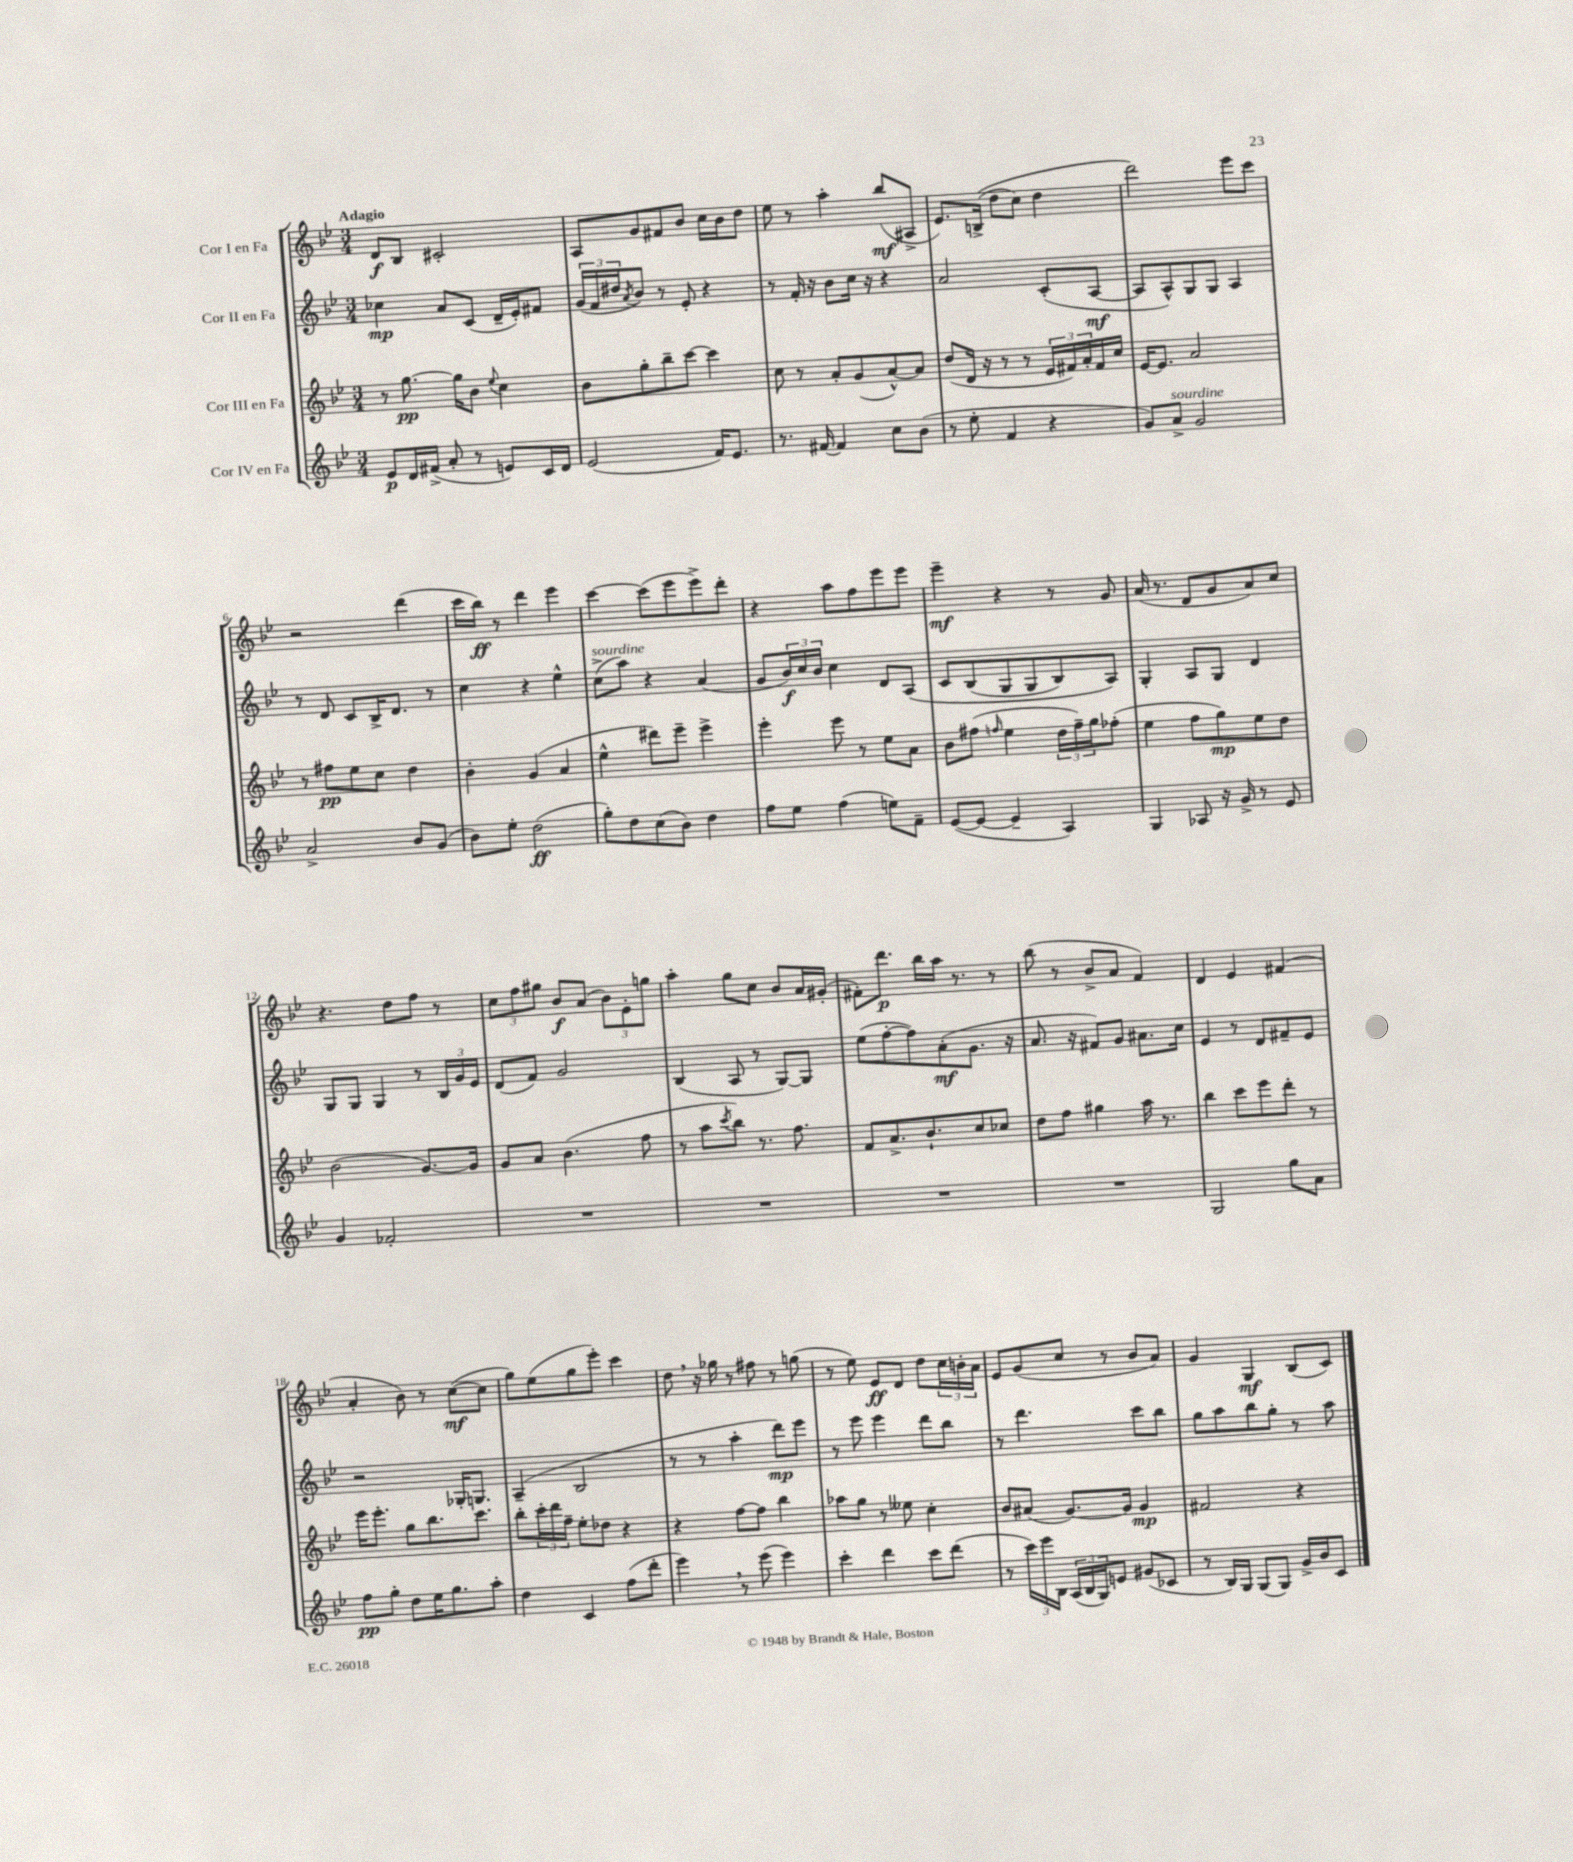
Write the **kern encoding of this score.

**kern	**dynam	**kern	**dynam	**kern	**dynam	**kern	**dynam
*part4	*part4	*part3	*part3	*part2	*part2	*part1	*part1
*staff4	*staff4	*staff3	*staff3	*staff2	*staff2	*staff1	*staff1
*I"Cor IV en Fa	*	*I"Cor III en Fa	*	*I"Cor II en Fa	*	*I"Cor I en Fa	*
*clefG2	*	*clefG2	*	*clefG2	*	*clefG2	*
*k[b-e-]	*	*k[b-e-]	*	*k[b-e-]	*	*k[b-e-]	*
*M3/4	*	*M3/4	*	*M3/4	*	*M3/4	*
=1	=1	=1	=1	=1	=1	=1	=1
!	!	!	!	!	!	!LO:TX:a:B:t=Adagio	!
8e-/L	p	8r	.	4cc-X\	mp	8d/L	f
16d/L	.	[8.gg\	pp	.	.	8B-/J	.
(16f#X^/JJ	.	.	.	.	.	.	.
8a'/	.	.	.	8a/L	.	2c#X'/	.
.	.	16gg\KL]	.	.	.	.	.
8r	.	8b-\J	.	(8c/J	.	.	.
.	.	8qqee-/	.	.	.	.	.
8en/L)	.	4cc\	.	16d~/LL	.	.	.
.	.	.	.	16e-'/J)	.	.	.
16c/L	.	.	.	8f#X/J	.	.	.
16d/JJ	.	.	.	.	.	.	.
=2	=2	=2	=2	=2	=2	=2	=2
(2e-/	.	8b-\L	.	(24g/LL	.	8A/L	.
.	.	.	.	24f/	.	.	.
.	.	.	.	24dd#X/J	.	.	.
.	.	.	.	8qa/	.	.	.
.	.	8gg'\	.	8b-/J)	.	8g/	.
.	.	8bb-~\	.	8r	.	8f#X/	.
.	.	[8ccc\J	.	8e-'/	.	8b-/J	.
16f/KL)	.	4ccc\]	.	4r	.	16cc\LL	.
8.e-/J	.	.	.	.	.	16b-\J	.
.	.	.	.	.	.	8dd\J	.
=3	=3	=3	=3	=3	=3	=3	=3
8.r	.	8cc\	.	8r	.	8ee-\	.
.	.	8r	.	16f'/	.	8r	.
[16f#X/	.	.	.	16r	.	.	.
4f#/]	.	8a'/L	.	8b-\L	.	4aa'\	.
.	.	(8g/	.	16cc\Jk	.	.	.
.	.	.	.	16r	.	.	.
8cc\L	.	[8a^^/)	.	4r	.	(8bb-/L	mf
(8b-\J	.	8a/J]	.	.	.	8A#X^/J	.
=4	=4	=4	=4	=4	=4	=4	=4
8r	.	(8dd/L	.	2a/	.	8.e-/L)	.
8ee-'\	.	16d/Jk	.	.	.	.	.
.	.	16r	.	.	.	((16Bn^/Jk	.
4f/	.	8r	.	.	.	8dd\L	.
.	.	8r	.	.	.	8cc\J)	.
4r	.	24e-/LL	.	(8c'/L	.	4dd\	.
.	.	24f#X/)	.	.	.	.	.
.	.	24a'/	.	.	.	.	.
.	.	16f#/	.	[8A/J	mf	.	.
.	.	16cc/JJ	.	.	.	.	.
=5	=5	=5	=5	=5	=5	=5	=5
8g/L)	.	[16e-/KL	.	8A/L]	.	2ddd\)	.
.	.	8.e-/J]	.	.	.	.	.
!LO:TX:a:i:t=sourdine	!	!	!	!	!	!	!
8a^/J	.	.	.	8A^^/)	.	.	.
2g/	.	2a/	.	8G/	.	.	.
.	.	.	.	8G/J	.	.	.
.	.	.	.	4A/	.	8eee-\L	.
.	.	.	.	.	.	8ccc\J	.
!!LO:LB:g=z
=6	=6	=6	=6	=6	=6	=6	=6
2a^/	.	8r	.	8r	.	2r	.
.	.	8ff#X\L	pp	8d/	.	.	.
.	.	8ee-\	.	8c/L	.	.	.
.	.	8cc\J	.	16B-^/K	.	.	.
.	.	.	.	8.d/J	.	.	.
8b-/L	.	4dd\	.	.	.	(4ddd\	.
(8g/J	.	.	.	8r	.	.	.
=7	=7	=7	=7	=7	=7	=7	=7
8b-\L)	.	4b-'\	.	4cc\	.	16ccc\LL	.
.	.	.	.	.	.	16bb-\JJ)	ff
8ee-'\J	.	.	.	.	.	8r	.
(2dd\	ff	(4g/	.	4r	.	4ddd\	.
.	.	4a/	.	4ee-^^\	.	4eee-\	.
=8	=8	=8	=8	=8	=8	=8	=8
!	!	!	!	!LO:TX:a:i:t=sourdine	!	!	!
8gg'\L)	.	4ee-^^\	.	(8cc^\L	.	[4ccc\	.
8dd\	.	.	.	8aa\J)	.	.	.
(8cc\	.	8ddd#X\L)	.	4r	.	(8ccc\L]	.
8b-\J)	.	8eee-~\J	.	.	.	8eee-\	.
4dd\	.	4eee-^\	.	(4a/	.	8eee-^\)	.
.	.	.	.	.	.	8ddd'\J	.
=9	=9	=9	=9	=9	=9	=9	=9
8ff\L	.	4eee-'\	.	8g/L	.	4r	.
8ee-\J	.	.	.	24b-/L)	f	.	.
.	.	.	.	24cc/	.	.	.
.	.	.	.	24b-/JJ	.	.	.
(4ff\	.	8eee-\	.	4cc\	.	8aa\L	.
.	.	8r	.	.	.	8ff\	.
8een\L)	.	8ee-\L	.	8d/L	.	8eee-\	.
8f~\J	.	8a\J	.	(8A/J	.	8eee-\J	.
=10	=10	=10	=10	=10	=10	=10	=10
([8e-/L	.	8b-\L	.	8c/L	.	4eee-~\	mf
8e-/J_	.	(8ff#X\J	.	(8B-/	.	.	.
.	.	16qqffn/	.	.	.	.	.
4e-~/]	.	4ee-\	.	8G/	.	4r	.
.	.	.	.	8G/	.	.	.
4A/)	.	24dd\LL	.	8B-/)	.	8r	.
.	.	24ff~\)	.	.	.	.	.
.	.	24gg\J	.	.	.	.	.
.	.	(8ff-X'\J	.	8A/J)	.	8g/	.
=11	=11	=11	=11	=11	=11	=11	=11
4G/	.	4ee-\	.	4G'/	.	(16a/	.
.	.	.	.	.	.	8.r	.
8A-X/	.	8ff\L	.	8A/L	.	8d/L	.
16r	.	8gg\)	mp	8G/J	.	8g/	.
16g^/	.	.	.	.	.	.	.
8r	.	8ee-\	.	4d/	.	8a/)	.
8e-/	.	8dd\J	.	.	.	8cc/J	.
!!LO:LB:g=z
=12	=12	=12	=12	=12	=12	=12	=12
4g/	.	(2b-\	.	8G/L	.	4.r	.
.	.	.	.	8G/J	.	.	.
2f-X'/	.	.	.	4G/	.	.	.
.	.	.	.	.	.	8dd\L	.
.	.	[8.g/L)	.	8r	.	8ff\J	.
.	.	.	.	24B-/LL	.	8r	.
.	.	.	.	24g/	.	.	.
.	.	16g/Jk]	.	.	.	.	.
.	.	.	.	24e-/JJ	.	.	.
=13	=13	=13	=13	=13	=13	=13	=13
2.r	.	8g/L	.	(8d/L	.	12cc\L	.
.	.	.	.	.	.	12ff\	.
.	.	8a/J	.	8f/J)	.	.	.
.	.	.	.	.	.	12gg#X\J	.
.	.	(4.b-\	.	2g/	.	8b-/L	f
.	.	.	.	.	.	(8a/J	.
.	.	.	.	.	.	12b-\L)	.
.	.	.	.	.	.	12e-'\	.
.	.	8ff\	.	.	.	.	.
.	.	.	.	.	.	12ggn\J	.
=14	=14	=14	=14	=14	=14	=14	=14
2.r	.	8r	.	(4B-/	.	4aa'\	.
.	.	8aa\L	.	.	.	.	.
.	.	8qccc/	.	.	.	.	.
.	.	8bb-\J)	.	8A/	.	8gg\L	.
.	.	8.r	.	8r	.	8cc\J	.
.	.	.	.	[8G/L)	.	8b-/L	.
.	.	8.ff\	.	.	.	.	.
.	.	.	.	8G/J]	.	16a/L	.
.	.	.	.	.	.	(16g#X'/JJ	.
=15	=15	=15	=15	=15	=15	=15	=15
2.r	.	8f/L	.	(8ee-\L	.	8f#X'\L)	.
.	.	8.a^/	.	[8ff'\	.	8.ddd\J	p
.	.	.	.	8ff\])	.	.	.
.	.	8.b-`/	.	.	.	16bb-\LL	.
.	.	.	.	(8a'\	mf	16aa\JJ	.
.	.	.	.	.	.	8.r	.
.	.	8cc/	.	8.g\J	.	.	.
.	.	8cc-X/J	.	.	.	8r	.
.	.	.	.	16r	.	.	.
=16	=16	=16	=16	=16	=16	=16	=16
2.r	.	8dd\L	.	8.a/	.	(8bb-\	.
.	.	8ff\J	.	.	.	8r	.
.	.	.	.	16r	.	.	.
.	.	4gg#X\	.	8f#X/L)	.	8b-^/L	.
.	.	.	.	8g/J	.	8a/J	.
.	.	16aa\	.	8.a#X\L	.	4f/)	.
.	.	8.r	.	.	.	.	.
.	.	.	.	16cc\Jk	.	.	.
=17	=17	=17	=17	=17	=17	=17	=17
2G/	.	4bb-\	.	4e-/	.	4d/	.
.	.	8ccc\L	.	8r	.	4e-/	.
.	.	8eee-\	.	8d/L	.	.	.
8gg\L	.	8ddd'\J	.	8f#X~/	.	(4f#X/	.
8a\J	.	8r	.	8e-/J	.	.	.
!!LO:LB:g=z
=18	=18	=18	=18	=18	=18	=18	=18
8ff\L	pp	16eee-\KL	.	2r	.	4a'/	.
.	.	8.eee-'\J	.	.	.	.	.
8gg'\J	.	.	.	.	.	.	.
8dd\L	.	8gg\L	.	.	.	8b-\)	.
16ee-\K	.	8.bb-\	.	.	.	8r	.
8.gg\	.	.	.	.	.	.	.
.	.	.	.	16G-X'/KL	.	([8cc\L	mf
.	.	8.ccc\J	.	8.Gn/J	.	.	.
8aa'\J	.	.	.	.	.	8cc\J]	.
=19	=19	=19	=19	=19	=19	=19	=19
4dd\	.	8bb-'\L	.	(4A~/	.	8gg\L)	.
.	.	24ccc'\L	.	.	.	(8ee-\	.
.	.	24ddd\	.	.	.	.	.
.	.	24ff~\JJ	.	.	.	.	.
4c/	.	8ee-'\L	.	2B-/	.	8gg\	.
.	.	8dd-X\J	.	.	.	8eee-'\J)	.
(8ff\L	.	4r	.	.	.	4ccc\	.
8ddd'\J	.	.	.	.	.	.	.
=20	=20	=20	=20	=20	=20	=20	=20
4eee-,\)	.	4r	.	8r	.	8dd,\	.
.	.	.	.	8r	.	16r	.
.	.	.	.	.	.	16gg-X\	.
8r	.	[8ff\L	.	4aa'\	.	8r	.
(8eee-\	.	8ff\J]	.	.	.	8ff#X\	.
4eee-\)	.	4bb-\	.	8ddd\L)	mp	8r	.
.	.	.	.	8eee-\J	.	(8ggn\	.
=21	=21	=21	=21	=21	=21	=21	=21
4ccc'\	.	8aa-X\L	.	8r	.	8r	.
.	.	8gg\J	.	8eee-\	.	8ee-\)	.
4ddd\	.	8r	.	4eee-\	.	8e-/L	ff
.	.	8ee--X\	.	.	.	8d/J	.
8ccc\L	.	4cc'\	.	8ddd\L	.	8dd\L	.
(8ddd\J	.	.	.	8bb-\J	.	24cc\L	.
.	.	.	.	.	.	24bn'\	.
.	.	.	.	.	.	24a\JJ	.
=22	=22	=22	=22	=22	=22	=22	=22
8r	.	8b-/L	.	8r	.	8e-/L	.
24ccc\LL)	.	(8a#X/J	.	4.ddd\	.	(8g/	.
24eee-\	.	.	.	.	.	.	.
24B-\JJ	.	.	.	.	.	.	.
(24A/LL	.	[8.g/L)	.	.	.	8cc/J	.
24B-/	.	.	.	.	.	.	.
24G/J)	.	.	.	.	.	.	.
8en/J	.	.	.	.	.	8r	.
.	.	16g/Jk]	.	.	.	.	.
(8g#X/L	.	4g/	mp	8ccc\L	.	8b-/L	.
8c-X/J	.	.	.	8bb-\J	.	8a/J)	.
=23	=23	=23	=23	=23	=23	=23	=23
8r	.	2f#X/	.	8gg\L	.	4g/	.
16B-/LL)	.	.	.	8aa\	.	.	.
16G/JJ	.	.	.	.	.	.	.
(8G/L	.	.	.	8bb-\	.	4G/	mf
8G/J)	.	.	.	8gg'\J	.	.	.
16g^/LL	.	4r	.	8r	.	(8B-/L	.
16b-/J	.	.	.	.	.	.	.
8c/J	.	.	.	8aa\	.	8c/J)	.
==	==	==	==	==	==	==	==
*-	*-	*-	*-	*-	*-	*-	*-
